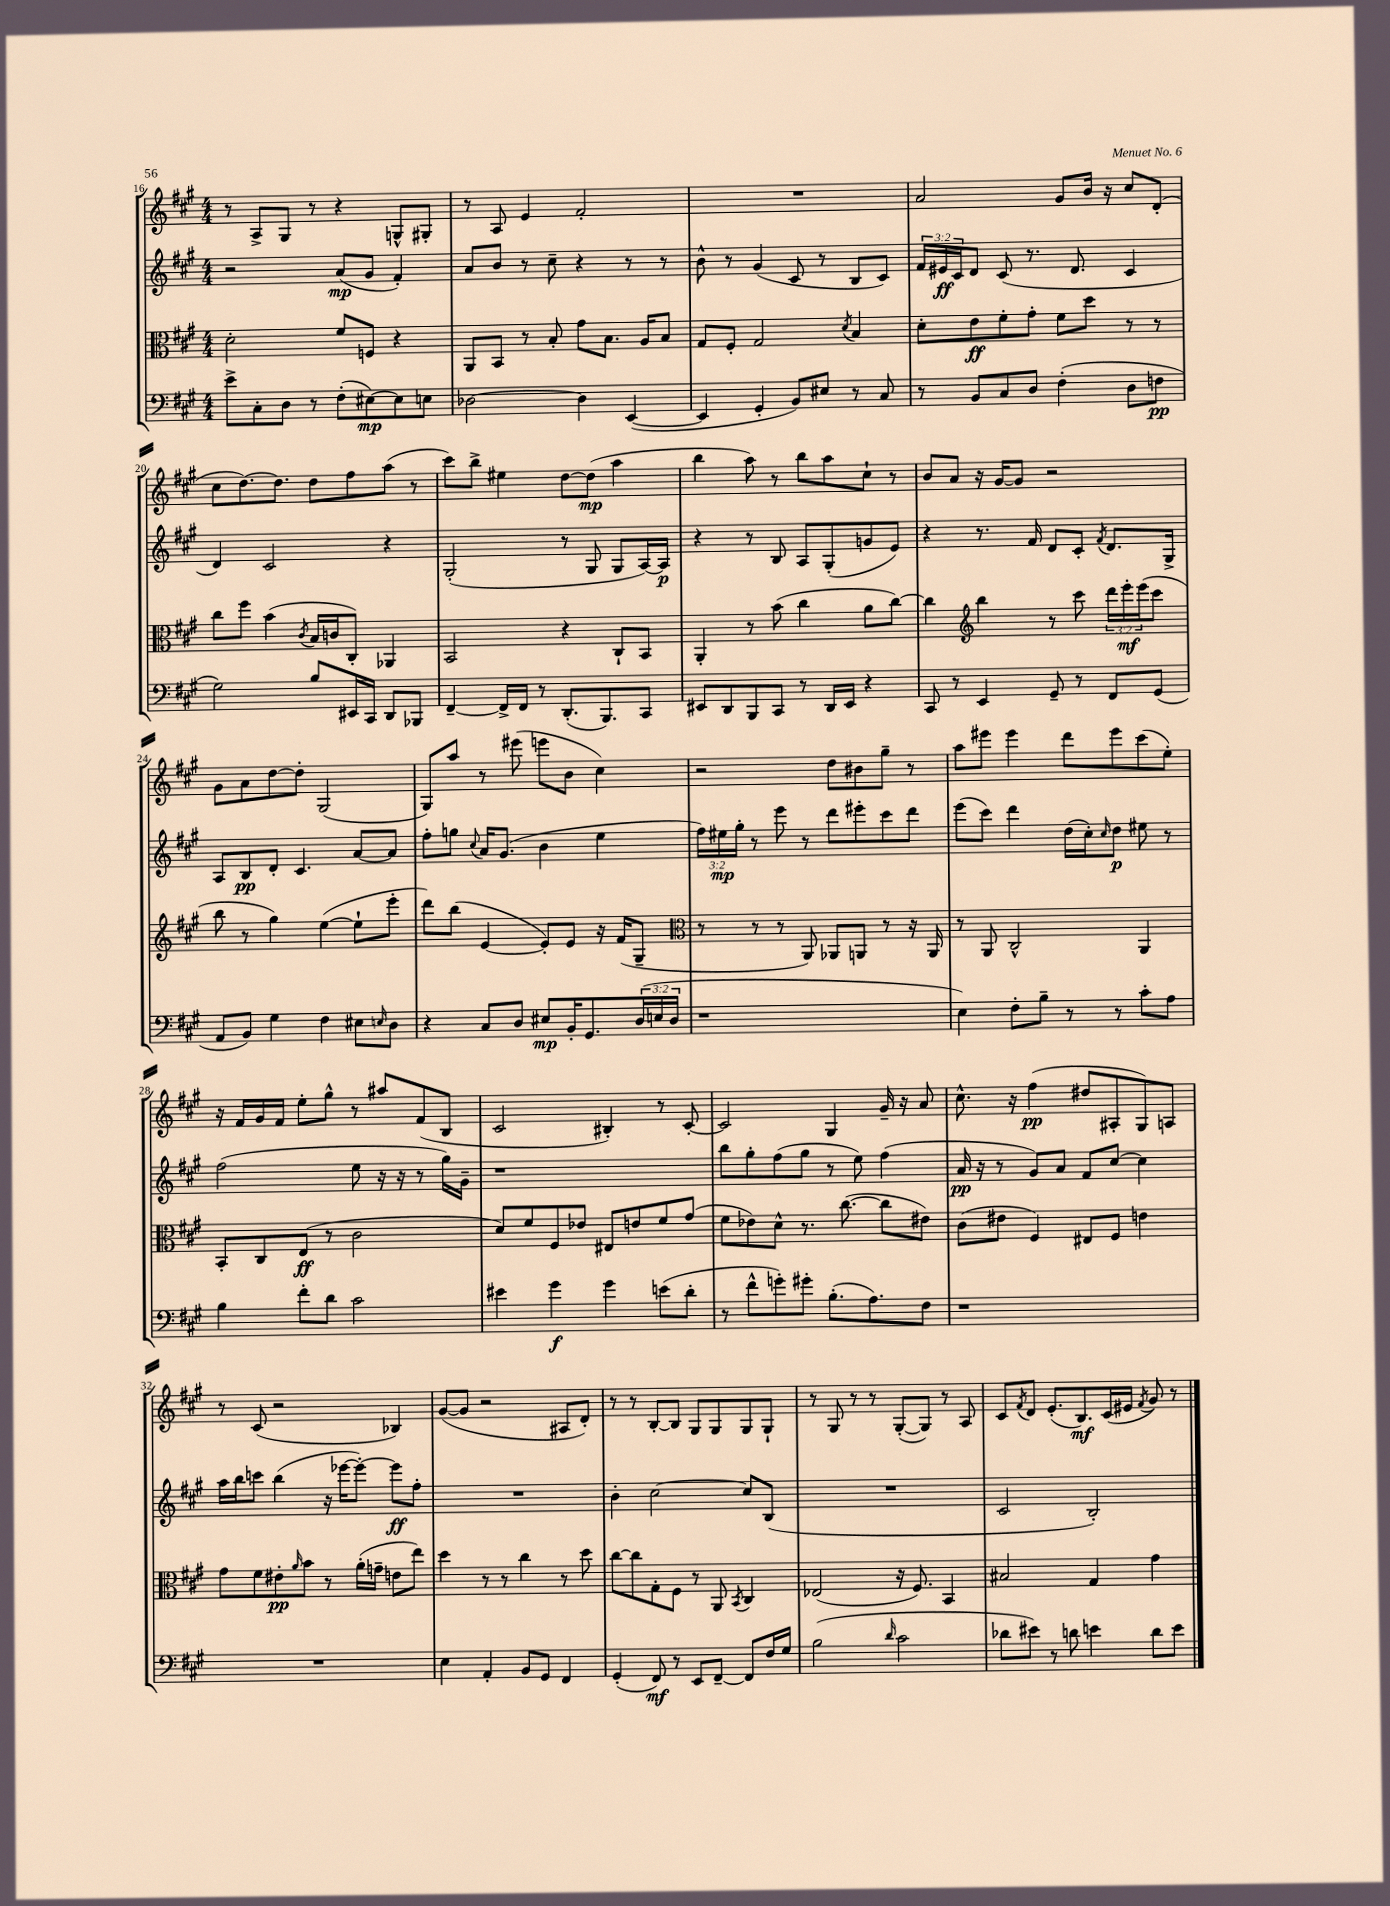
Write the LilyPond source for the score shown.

<<
\new StaffGroup <<
\new Staff = "s0" {
    \clef treble \key a \major \numericTimeSignature \time 4/4
    r8 a8-> gis8 r8 r4 g8-^ gis8-. |
    r8 a8 e'4 fis'2-. |
    R1 |
    a'2 gis'8 b'16 r16 cis''8 d'8-.( |
    cis''8 d''8.~) d''8. d''8 fis''8 a''8( r8 |
    cis'''8) b''8-> eis''4 d''8~ d''8\mp( a''4 |
    b''4 a''8) r8 b''8 a''8 cis''8-! r8 |
    b'8 a'8 r16 gis'16~ gis'8 r2 |
    gis'8 a'8 d''8~ d''8-. gis2( |
    gis8) a''8 r8 eis'''8( e'''8 b'8 cis''4) |
    r2 d''8 bis'8 gis''8-- r8 |
    a''8 eis'''8 eis'''4 d'''8 eis'''8 cis'''8( e''8-.) |
    r16 fis'16 gis'16 fis'16 e''8-. gis''8-^ r8 ais''8 fis'8( b8 |
    cis'2 bis4-.) r8 cis'8~-. |
    cis'2 gis4 gis'16-- r16 a'8 |
    cis''8.-^ r16 fis''4\pp( dis''8 ais8-. gis8) a8 |
    r8 cis'8( r2 bes4) |
    gis'8~( gis'8 r2 ais8 d'8-.) |
    r8 r8 b8~-. b8 gis8 gis8 gis8 gis8-! |
    r8 gis8 r8 r8 gis8~-.( gis8) r8 a8 |
    cis'8 \acciaccatura { fis'8 } d'8 e'8.-.( b8.\mf) cis'16( eis'16 \acciaccatura { fis'8 } gis'8) r8 \bar "|." |
}
\new Staff = "s1" {
    \clef treble \key a \major \numericTimeSignature \time 4/4 \override Staff.TupletNumber.text = #tuplet-number::calc-fraction-text
    r2 a'8\mp( gis'8 fis'4-.) |
    a'8 b'8 r8 cis''8-- r4 r8 r8 |
    b'8-^ r8 gis'4( cis'8 r8 b8 cis'8) |
    \tuplet 3/2 { fis'16 eis'16\ff cis'16 } d'8 cis'8( r8. d'8. cis'4 |
    d'4) cis'2 r4 |
    gis2-.( r8 gis8 gis8 a16~) a16\p |
    r4 r8 b8 a8 gis8-.( g'8 e'8) |
    r4 r8. fis'16 d'8 cis'8-. \acciaccatura { fis'8 } d'8. gis16-> |
    a8 b8\pp d'8-. cis'4. a'8~ a'8 |
    fis''8-. g''8 \appoggiatura { cis''8 } a'16 gis'8.( b'4 e''4 |
    \tuplet 3/2 { fis''16) eis''16\mp gis''16-. } r8 e'''8 r8 d'''8 eis'''8-. cis'''8 d'''8 |
    e'''8( cis'''8) d'''4 d''16( cis''16-.) \grace { cis''16 } d''8\p eis''8 r8 |
    fis''2( e''8 r16 r16 r8 gis''16) gis'16-- |
    r1 |
    b''8 gis''8-. fis''8( gis''8 r8 e''8) fis''4( |
    a'16\pp r16 r8 gis'8) a'8 fis'8 cis''8~ cis''4 |
    a''16 b''16 c'''8 b''4( r16 ees'''16~ ees'''8~-.) ees'''8\ff fis''8-. |
    R1 |
    b'4-. cis''2~ cis''8 b8( |
    R1 |
    cis'2 b2-.) \bar "|." |
}
\new Staff = "s2" {
    \clef alto \key a \major \numericTimeSignature \time 4/4 \override Staff.TupletNumber.text = #tuplet-number::calc-fraction-text
    d'2-. fis'8 f8 r4 |
    a,8 b,8 r8 b8-. gis'8 b8. a16 b8 |
    gis8 fis8-. gis2 \acciaccatura { d'8 } b4 |
    d'8-. e'8\ff fis'8-. gis'8-. fis'8 d''8 r8 r8 |
    cis''8 fis''8 b'4( \acciaccatura { cis'8 } b16 c'16 cis8-.) aes,4 |
    b,2 r4 cis8-! b,8 |
    a,4-. r8 b'8( cis''4 a'8 cis''8~) |
    cis''4 \clef treble b''4 r8 cis'''8 \tuplet 3/2 { d'''16 e'''16-.\mf e'''16( } cis'''8 |
    b''8 r8 gis''4) e''4~( e''8-! e'''8-. |
    d'''8) b''8( e'4~ e'8-.) e'8 r16 fis'16( gis8-- |
    \clef alto r8 r8 r8 a,8) aes,8 a,8 r8 r16 a,16 |
    r8 a,8 cis2-^ a,4 |
    b,8-. cis8 e8\ff( r8 cis'2 |
    d'8) fis'8 fis8 ees'8 eis8 e'8 fis'8 gis'8( |
    fis'8 ees'8) d'8-^ r8. cis''8.~( cis''8 eis'8) |
    cis'8( eis'8 fis4) eis8 fis8 e'4 |
    gis'8 fis'8 eis'8-.\pp \grace { a'16 } b'8 r8 a'16-.( g'16-- e'8 e''8) |
    d''4 r8 r8 cis''4 r8 d''8 |
    cis''8~ cis''8 gis8-. fis8 r8 a,8 \acciaccatura { b,8 } cis4 |
    ees2( r16 fis8.) b,4 |
    bis2 gis4 gis'4 \bar "|." |
}
\new Staff = "s3" {
    \clef bass \key a \major \numericTimeSignature \time 4/4 \override Staff.TupletNumber.text = #tuplet-number::calc-fraction-text
    e'8-> cis8-. d8 r8 fis8-.( eis8~\mp) eis8 e8 |
    des2~ des4 e,4~( |
    e,4 gis,4-. b,8) eis8 r8 cis8 |
    r8 b,8 cis8 d8 fis4-.( d8 f8\pp |
    gis2) b8 eis,16 cis,16 d,8 bes,,8 |
    fis,4~-- fis,16-> fis,16 r8 d,8.-.( b,,8.) cis,8 |
    eis,8 d,8 b,,8 cis,8 r8 d,16 eis,16 r4 |
    cis,8 r8 e,4 gis,8-- r8 fis,8 gis,8( |
    a,8 b,8) gis4 fis4 eis8 \grace { e16 } d8 |
    r4 cis8 d8 eis8\mp b,16-. gis,8. \tuplet 3/2 { d16( e16 d16 } |
    r1 |
    e4) fis8-. b8-- r8 r8 cis'8-. a8 |
    b4 fis'8-. d'8 cis'2 |
    eis'4 gis'4\f gis'4 e'8( d'8-. |
    r8 fis'8-^ g'8-.) gis'8-. b8.-.( a8.) fis8 |
    r1 |
    R1 |
    e4 a,4-. b,8 gis,8 fis,4 |
    gis,4-.( fis,8\mf) r8 e,8 fis,8~-- fis,8 fis16 gis16 |
    b2( \grace { d'16 } cis'2 |
    des'8 eis'8) r8 d'8 e'4 d'8 e'8 \bar "|." |
}
>>
>>
\layout { \context { \Score currentBarNumber = #16 } }
